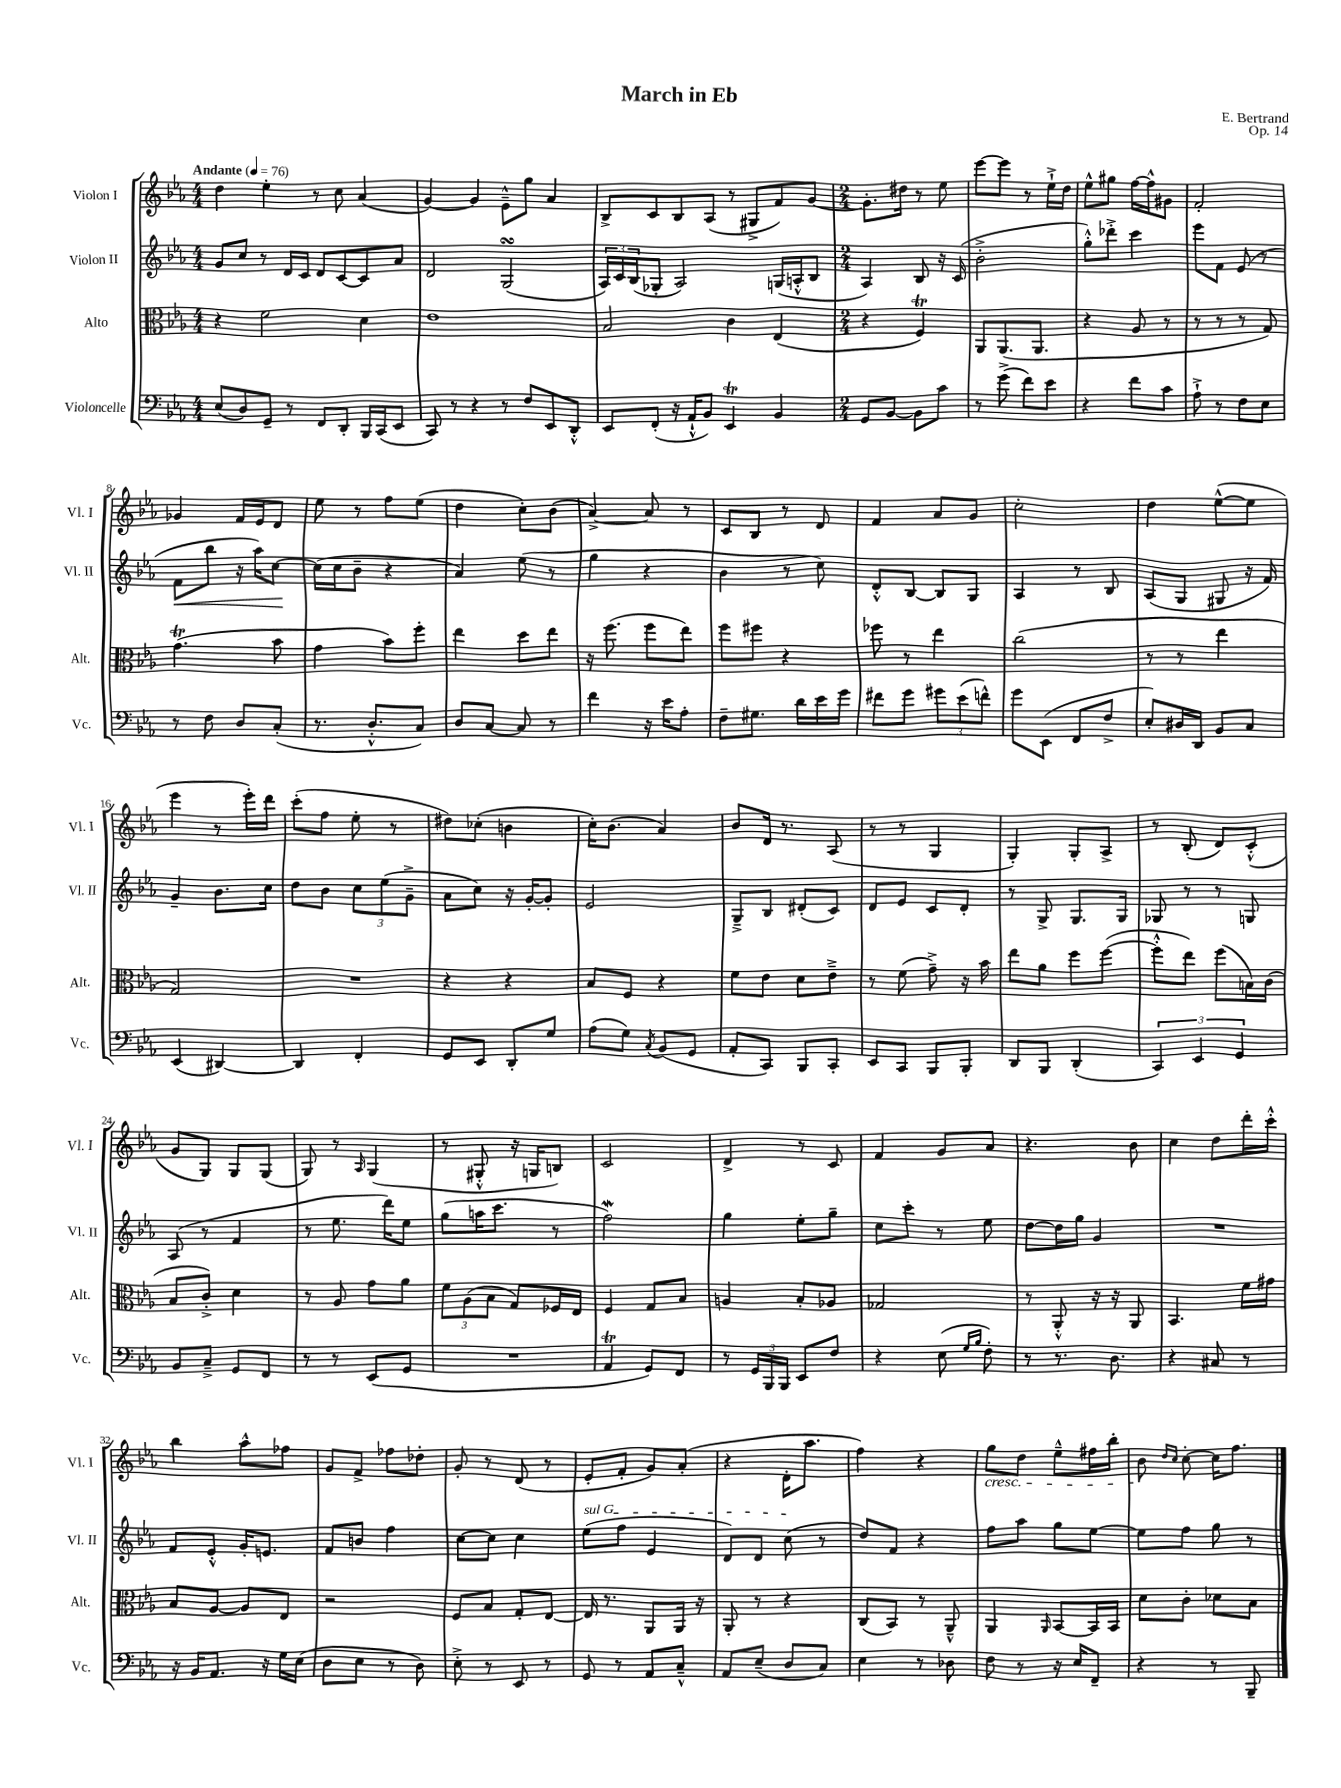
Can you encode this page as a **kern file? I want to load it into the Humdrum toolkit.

**kern	**kern	**kern	**kern
*staff4	*staff3	*staff2	*staff1
*clefF4	*clefC3	*clefG2	*clefG2
*k[b-e-a-]	*k[b-e-a-]	*k[b-e-a-]	*k[b-e-a-]
*M4/4	*M4/4	*M4/4	*M4/4
*MM76	*MM76	*MM76	*MM76
(8E-	4r	8g	4dd
8D)	.	8cc	.
8GG~	2f	8r	4ee-'
8r	.	16d	.
.	.	16c	.
8FF	.	8d	8r
8DD'	.	[8c	8cc
16BBB-	4d	8c]	(4a-
(16CC	.	.	.
8EE-	.	8a-	.
=	=	=	=
8CC)	1e-	2d	[4g)
8r	.	.	.
4r	.	.	4g]
8r	.	(2G	8e-~^^
8F	.	.	8gg
8EE-	.	.	4a-
8DD'^^	.	.	.
=	=	=	=
8EE-	2B-	24A-)	8B-^
.	.	24c	.
.	.	(24B-	.
(8FF'	.	8G-'	8c
16r	.	2A-)	8B-
16AA-`^^	.	.	.
8BB-)	.	.	(8A-
4EE-	4c	.	8r
.	.	.	8G#^
4BB-	(4E-	(16G	8f)
.	.	16A'^^	.
.	.	8B-	[8g
=	=	=	=
*M2/4	*M2/4	*M2/4	*M2/4
8GG	4r	4A-)	8.g']
[8BB-	.	.	.
.	.	.	16dd#
8BB-]	4F)	8B-	8r
8c	.	16r	8ee-
.	.	(16c	.
=	=	=	=
8r	8AA-	2b-'^	[8eee-
(8g^	(8.AA-	.	8eee-]
8f)	.	.	8r
.	8.AA-	.	.
8e-	.	.	16ee-`^
.	.	.	16dd
=	=	=	=
4r	4r	8gg'^^)	8ee-^^
.	.	8ddd-'^	8gg#
8f	8A-	4ccc	[16ff
.	.	.	16ff^^]
8c	8r	.	8g#
=	=	=	=
8A-`^	8r	8eee-	2f'
8r	8r	8f	.
8F	8r	(8e-	.
8E-	8G)	8r	.
=	=	=	=
8r	(4.g	8f	4g-
8F	.	8bb-	.
8D	.	16r	16f
.	.	16aa-)	16e-
(8C'	8b-	[8cc	8d
=	=	=	=
8.r	4g	(16cc]	8ee-
.	.	16cc	.
.	.	8b-~	8r
8.D'^^	.	.	.
.	8b-)	4r	8ff
8C)	8ff'	.	(8ee-
=	=	=	=
8D	4ee-	4a-)	4dd
[8C	.	.	.
8C]	8dd	(8ee-	8cc')
8r	8ee-	8r	(8b-
=	=	=	=
4f	16r	4gg	[4a-^)
.	(8.ff	.	.
16r	8ff	4r	8a-]
16e-	.	.	.
8A-'	8ee-)	.	8r
=	=	=	=
8F~	8ff	4b-	8c
8.G#	8ff#	.	8B-
.	4r	8r	8r
16d	.	.	.
16e-	.	8cc)	8d
16g	.	.	.
=	=	=	=
8f#	8ff-	8d'^^	4f
8g	8r	[8B-	.
12g#	4ee-	8B-]	8a-
(12e-	.	.	.
.	.	8G	8g
12f^^)	.	.	.
=	=	=	=
8g	(2cc	4A-	2cc'
(8EE-	.	.	.
8FF	.	8r	.
8F^	.	8B-	.
=	=	=	=
8E-')	8r	(8A-	4dd
16D#	8r	8G	.
16DD	.	.	.
8BB-	4ee-	8G#	([8ee-^^
8C	.	16r	8ee-]
.	.	16f)	.
=	=	=	=
(4EE-	2G)	4g~	4eee-
[4DD#)	.	8.b-	8r
.	.	.	16eee-')
.	.	16cc	16ddd
=	=	=	=
4DD#]	2r	8dd	(8ccc'
.	.	8b-	8ff
4FF'	.	12cc	8ee-'
.	.	(12ee-	.
.	.	.	8r
.	.	12g~^	.
=	=	=	=
8GG	4r	8a-	8dd#)
8EE-	.	8cc)	(8cc-'
8DD'	4r	16r	4b
.	.	[16g'	.
8G	.	8g']	.
=	=	=	=
(8A-	8B-	2e-	16cc')
.	.	.	(8.b-
8G)	8F	.	.
8qC	.	.	.
(8BB-	4r	.	4a-)
8GG	.	.	.
=	=	=	=
8AA-'	8f	8G~^	8b-
8CC)	8e-	8B-	16d
.	.	.	8.r
8BBB-	8d	(8d#'	.
8CC'	8e-~^	8c)	(8A-
=	=	=	=
8EE-	8r	8d	8r
8CC	(8f	8e-	8r
8BBB-	8g~^)	8c	4G
8BBB-'	16r	8d'	.
.	16b-	.	.
=	=	=	=
8DD	8ee-	8r	4G')
8BBB-	8a-	8G^	.
(4DD'	8ff	8.G	8G'
.	([8ff	.	8A-^
.	.	16G	.
=	=	=	=
6CC)	8ff'^^]	8G-	8r
.	8ee-)	8r	(8B-'
6EE-	.	.	.
.	(8ff	8r	8d)
6GG	.	.	.
.	16B)	8G	(8c'^^
.	(16c	.	.
=	=	=	=
8BB-	8B-	(8A-	8g
8C~^	8c'^)	8r	8G)
8GG	4d	4f	8G
8FF	.	.	(8G
=	=	=	=
8r	8r	8r	8G)
8r	8A-	8.ee-	8r
.	.	.	16qqA-
(8EE-	8g	.	(4G
.	.	16ddd)	.
8GG	8a-	8ee-	.
=	=	=	=
2r	12f	(8gg	8r
.	(12A-	.	.
.	.	16aa	8G#'^^
.	12B-	.	.
.	.	8.ccc	.
.	8G)	.	16r
.	.	.	16G
.	16F-	8r	8B)
.	16E-	.	.
=	=	=	=
4AA-	4F	2ff)	2c
8GG)	8G	.	.
8FF	8B-	.	.
=	=	=	=
8r	4A	4gg	4d^
24GG	.	.	.
24BBB-	.	.	.
24BBB-	.	.	.
8EE-	8B-'	8ee-'	8r
8F	8A-	8gg~	8c
=	=	=	=
4r	2G-	8cc	4f
.	.	8ccc'	.
(8E-	.	8r	8g
16qqG	.	.	.
16qqB-	.	.	.
8F')	.	8ee-	8a-
=	=	=	=
8r	8r	[8dd	4.r
8.r	8AA-'^^	16dd]	.
.	.	16gg	.
.	16r	4g	.
8.D	16r	.	.
.	8AA-	.	8b-
=	=	=	=
4r	4.BB-	2r	4cc
8C#	.	.	8dd
8r	16f	.	16ddd'
.	16g#	.	16ccc'^^
=	=	=	=
16r	8B-	8f	4bb-
16BB-	.	.	.
8.AA-	[8A-	8e-'^^	.
.	8A-]	16g'	8aa-^^
16r	.	8.e	.
16G	8E-	.	8ff-
(16E-	.	.	.
=	=	=	=
8D	2r	8f	8g
8E-	.	8b	8f^
8r	.	4ff	8ff-
8D)	.	.	8dd-'
=	=	=	=
8E-'^	8F	[8cc	8g'
8r	8B-	8cc]	8r
8EE-	8G'	4cc	(8d
8r	[8E-	.	8r
=	=	=	=
8GG	16E-]	(8ee-	8e-'
.	8.r	.	.
8r	.	8ff	8f'
8AA-	8AA-	4e-	8g)
8C~^^	16AA-	.	(8a-'
.	16r	.	.
=	=	=	=
8AA-	8AA-'	8d)	4r
(8E-~	8r	8d	.
8D	4r	(8cc	16d'
.	.	.	8.aa-
8C)	.	8r	.
=	=	=	=
4E-	(8C	8dd)	4ff)
.	8BB-)	8f	.
8r	8r	4r	4r
8D-	8AA-~^^	.	.
=	=	=	=
8F	4AA-	8ff	8gg
8r	.	8aa-	8dd
.	16qqAA-	.	.
16r	[8BB-	8gg	8ee-~^^
16E-	.	.	.
8FF~	16BB-]	[8ee-	16ff#
.	16BB-	.	16bb-'
=	=	=	=
4r	8d	8ee-]	8b-
.	.	.	16qqdd
.	.	.	16qqcc
.	8c'	8ff	[8cc'
8r	8d-	8gg	16cc]
.	.	.	8.ff
8BBB-~	8B-	8r	.
==	==	==	==
*-	*-	*-	*-
